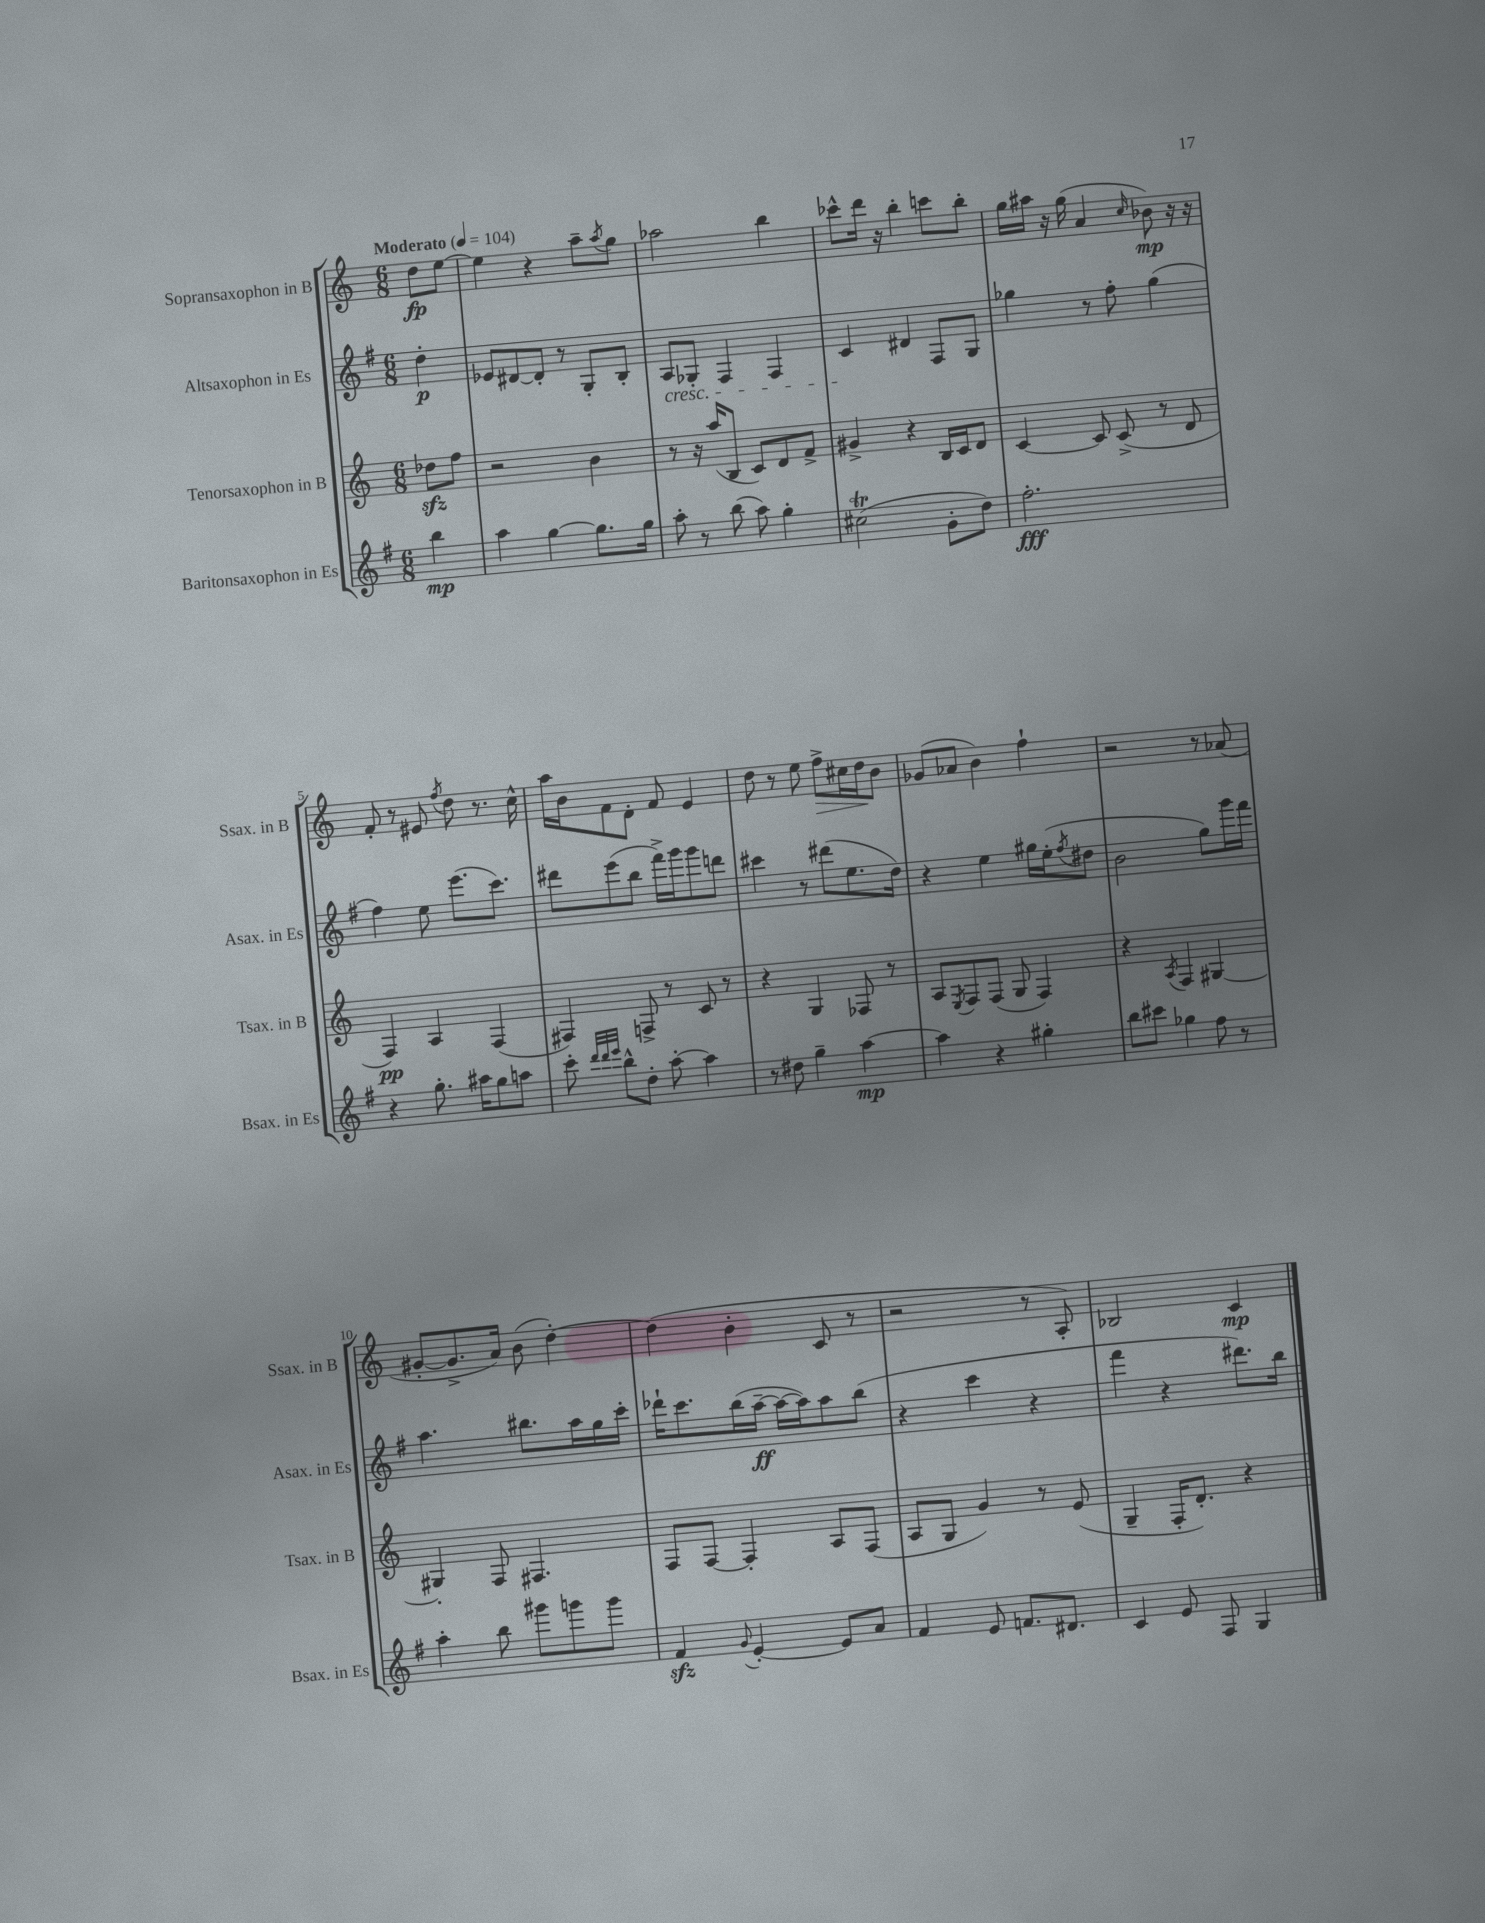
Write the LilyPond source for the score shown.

<<
\new StaffGroup <<
\new Staff = "s0" \with { instrumentName = "Sopransaxophon in B" shortInstrumentName = "Ssax. in B" } {
    \clef treble \key c \major \numericTimeSignature \time 6/8 \partial 4 \tempo "Moderato" 4 = 104
    d''8\fp e''8~ |
    e''4 r4 a''8-- \acciaccatura { a''8 } g''8 |
    aes''2 b''4 |
    ces'''8-^ d'''16 r16 b''4-. c'''8 b''8-. |
    g''16 ais''16 r16 g''16( a'4 \grace { c''16 } bes'8\mp) r16 r16 |
    f'8-. r8 eis'8 \acciaccatura { f''8 } d''8 r8. c''16-^ |
    a''16 b'16 f'8 d'8-. f'8 e'4 |
    d''8 r8 e''8 f''8->\> cis''16 d''16\! b'8 |
    ges'8( aes'8 b'4) f''4-! |
    r2 r8 aes'8( |
    gis'8~-. gis'8.-> a'16) b'8( d''4~-.) |
    d''4( b'4-. c'8 r8 |
    r2 r8 a8-.) |
    bes2 c'4\mp \bar "|." |
}
\new Staff = "s1" \with { instrumentName = "Altsaxophon in Es" shortInstrumentName = "Asax. in Es" } {
    \clef treble \key g \major \numericTimeSignature \time 6/8 \partial 4
    d''4-.\p |
    ees'8 dis'8~ dis'8-. r8 g8-. b8-. |
    a8\cresc ges8-. fis4 fis4 |
    c'4\! dis'4 fis8 g8 |
    ges''4 r8 fis''8-. ges''4( |
    fis''4) e''8 e'''8.( c'''8.) |
    dis'''8 e'''8( b''8 fis'''16->) g'''16 g'''8 d'''8 |
    cis'''4 r8 dis'''8( e''8. d''16) |
    r4 e''4 gis''16 e''16-.( \acciaccatura { fis''8 } dis''8 |
    b'2 g''8) g'''16 fis'''16 |
    a''4. bis''8. a''16 g''16 c'''16-. |
    des'''16-! c'''8. b''16( a''16~--\ff a''16~ a''16) a''8 b''8( |
    r4 c'''4 r4 |
    fis'''4 r4 dis'''8.) b''16 \bar "|." |
}
\new Staff = "s2" \with { instrumentName = "Tenorsaxophon in B" shortInstrumentName = "Tsax. in B" } {
    \clef treble \key c \major \numericTimeSignature \time 6/8 \partial 4
    des''8\sfz f''8 |
    r2 b'4 |
    r8 r16 a''16( b8 c'8) d'8 f'8-> |
    gis'4-> r4 b16 c'16 d'8 |
    c'4~ c'8 c'8->( r8 d'8 |
    f4\pp) a4 f4( |
    fis4) f8-> r8 c'8 r8 |
    r4 g4 fes8 r8 |
    a8 \acciaccatura { e8 } f8 f8( g8 f4) |
    r4 \acciaccatura { a8 } f4 gis4~ |
    gis4-. f8 fis4. |
    f8 f8~ f4-. a8 f8( |
    a8 g8 g'4) r8 e'8( |
    g4-- f16-. d'8.-.) r4 \bar "|." |
}
\new Staff = "s3" \with { instrumentName = "Baritonsaxophon in Es" shortInstrumentName = "Bsax. in Es" } {
    \clef treble \key g \major \numericTimeSignature \time 6/8 \partial 4
    b''4\mp |
    a''4 g''4~ g''8. g''16 |
    a''8-. r8 b''8( a''8) g''4-. |
    cis''2\trill( g'8-. d''8) |
    fis''2.-.\fff |
    r4 g''8.-. ais''16 g''8 a''8 |
    c'''8-. \grace { d'''32 d'''32 e'''32 } b''8-^ d''8-. a''8~-. a''4 |
    r8 dis''8 g''4-- a''4~\mp |
    a''4 r4 gis''4-. |
    b''8 cis'''8 ges''4 fis''8 r8 |
    a''4-. b''8 gis'''8 g'''8 g'''8 |
    fis'4\sfz \appoggiatura { g'8 } e'4~-. e'8 a'8 |
    fis'4 e'8 f'8. dis'8. |
    c'4 e'8 fis8 g4 \bar "|." |
}
>>
>>
